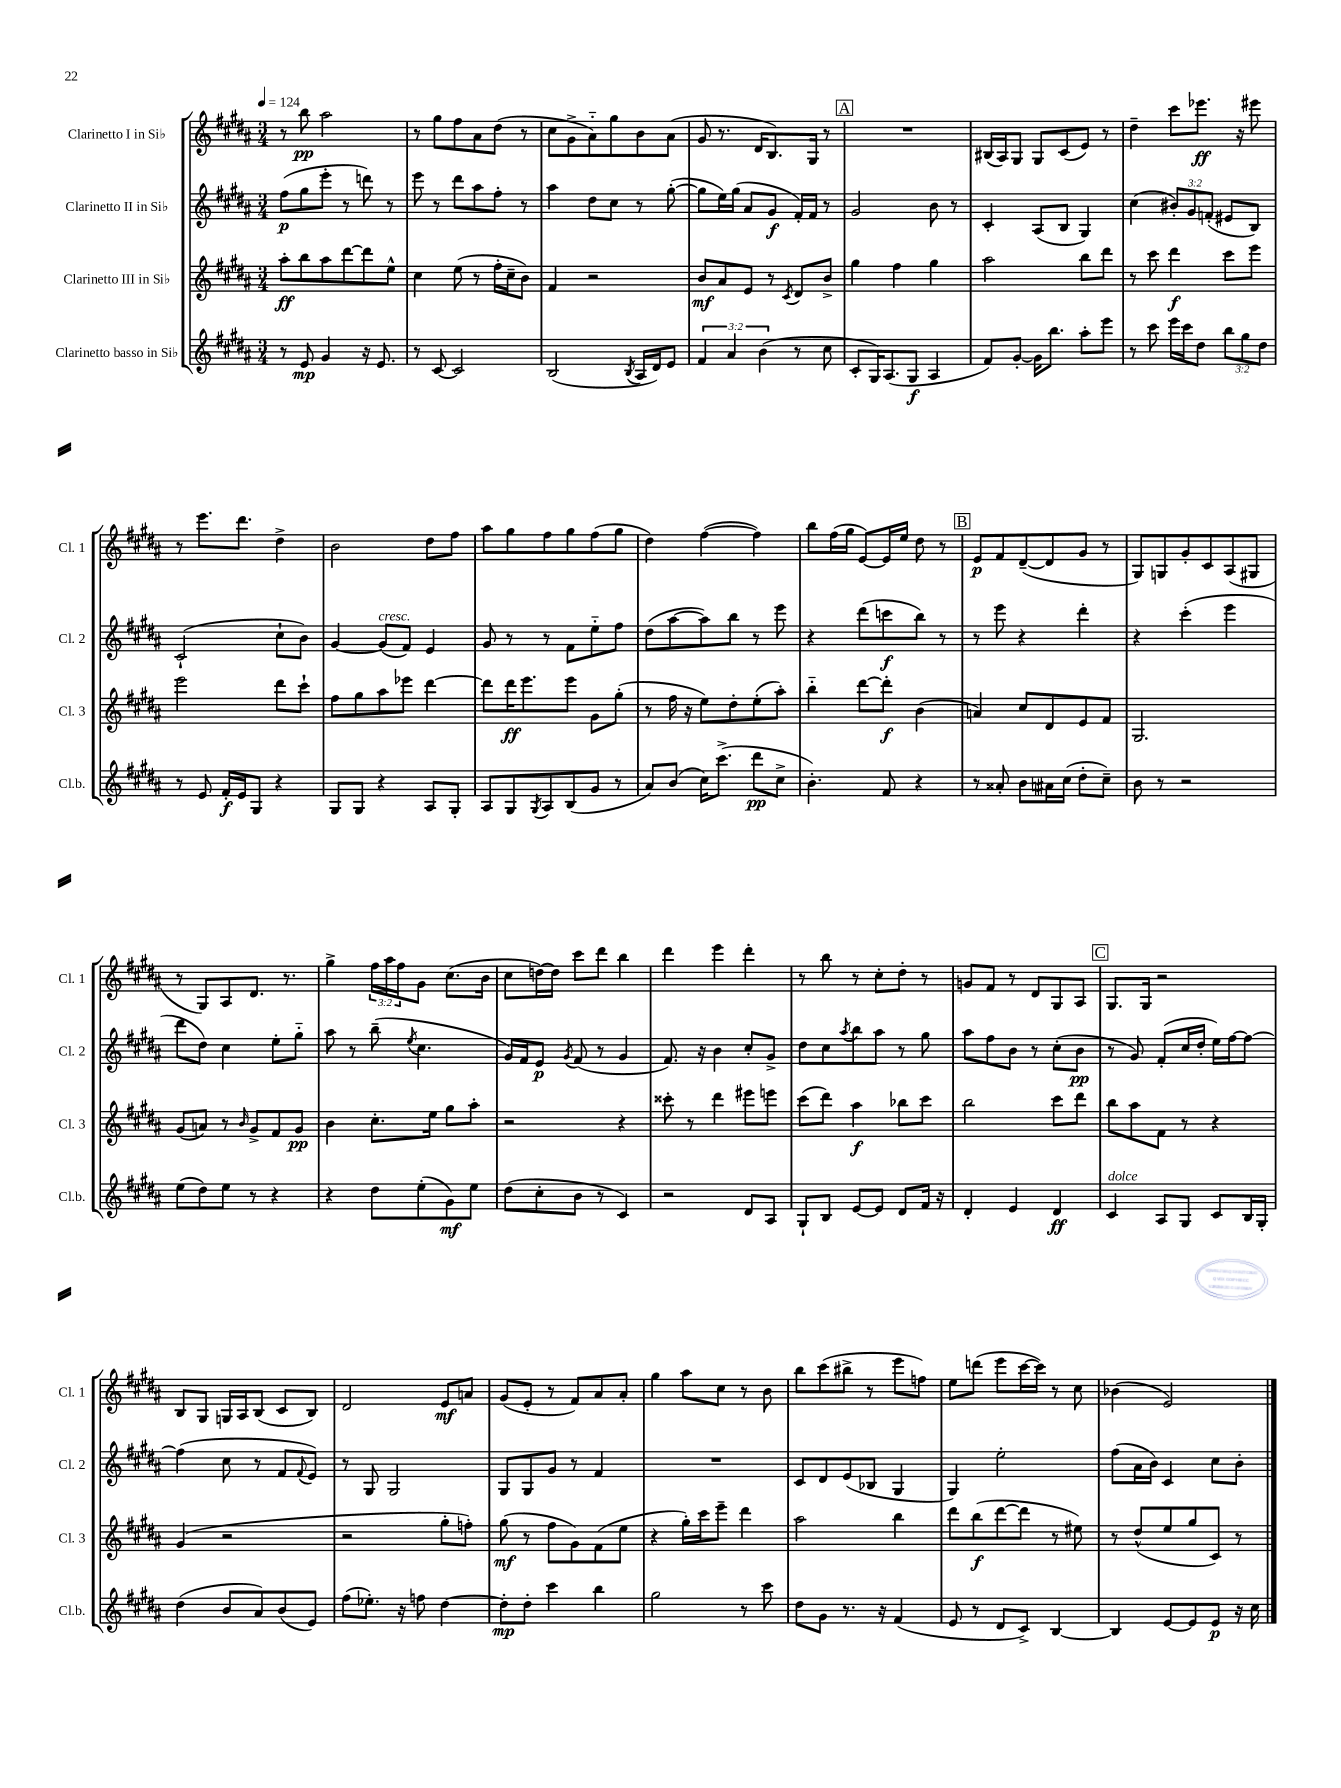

**kern	**dynam	**kern	**dynam	**kern	**dynam	**kern	**dynam
*part4	*part4	*part3	*part3	*part2	*part2	*part1	*part1
*staff4	*staff4	*staff3	*staff3	*staff2	*staff2	*staff1	*staff1
*I"Clarinetto basso in Si♭	*	*I"Clarinetto III in Si♭	*	*I"Clarinetto II in Si♭	*	*I"Clarinetto I in Si♭	*
*I'Cl.b.	*	*I'Cl. 3	*	*I'Cl. 2	*	*I'Cl. 1	*
*clefG2	*	*clefG2	*	*clefG2	*	*clefG2	*
*k[f#c#g#d#a#]	*	*k[f#c#g#d#a#]	*	*k[f#c#g#d#a#]	*	*k[f#c#g#d#a#]	*
*M3/4	*	*M3/4	*	*M3/4	*	*M3/4	*
*MM124	*	*MM124	*	*MM124	*	*MM124	*
=1	=1	=1	=1	=1	=1	=1	=1
8r	.	8aa#'\L	ff	(8ff#\L	p	8r	.
8e/	mp	8bb\	.	8gg#\	.	8bb\	pp
4g#/	.	8aa#\	.	8eee'\J	.	2aa#\	.
.	.	[8ddd#\	.	8r	.	.	.
16r	.	8ddd#\]	.	8dddn\)	.	.	.
8.e/	.	.	.	.	.	.	.
.	.	8ee^^\J	.	8r	.	.	.
=2	=2	=2	=2	=2	=2	=2	=2
8r	.	4cc#\	.	8eee\	.	8r	.
[8c#/	.	.	.	8r	.	8gg#\L	.
2c#/]	.	(8ee\	.	8ddd#\L	.	8ff#\	.
.	.	8r	.	8aa#\	.	8a#\	.
.	.	16ff#'\LL	.	8ff#'\J	.	(8dd#\J	.
.	.	16cc#~\J	.	.	.	.	.
.	.	8b\J)	.	8r	.	8r	.
=3	=3	=3	=3	=3	=3	=3	=3
(2B/	.	4f#/	.	4aa#\	.	8cc#\L	.
.	.	.	.	.	.	8g#^\	.
.	.	2r	.	8dd#\L	.	8a#\)	.
.	.	.	.	8cc#\J	.	8gg#\	.
8qB/	.	.	.	.	.	.	.
16A#/LL	.	.	.	8r	.	8b\	.
16d#/J)	.	.	.	.	.	.	.
8e/J	.	.	.	([8gg#'\	.	(8a#\J	.
=4	=4	=4	=4	=4	=4	=4	=4
6f#/	.	8b/L	mf	8gg#\L]	.	8g#/	.
.	.	8a#/	.	16ee\L)	.	8.r	.
6a#/	.	.	.	.	.	.	.
.	.	.	.	(16gg#\JJ	.	.	.
.	.	8e/J	.	8a#/L	.	.	.
.	.	.	.	.	.	16d#/KL	.
(6b\	.	.	.	.	.	.	.
.	.	8r	.	8g#/J	f	8.B/)	.
.	.	8qc#/	.	.	.	.	.
8r	.	8d#/L	.	16f#'/LL)	.	.	.
.	.	.	.	16f#/JJ	.	16G#/Jk	.
8cc#\	.	8b^/J	.	8r	.	8r	.
!!LO:REH:place=s1:t=A
=5	=5	=5	=5	=5	=5	=5	=5
8c#'/L	.	4gg#\	.	2g#/	.	2.r	.
16G#/K)	.	.	.	.	.	.	.
(8.A#/	.	.	.	.	.	.	.
.	.	4ff#\	.	.	.	.	.
8G#/J	f	.	.	.	.	.	.
4A#/	.	4gg#\	.	8b\	.	.	.
.	.	.	.	8r	.	.	.
=6	=6	=6	=6	=6	=6	=6	=6
8f#/L)	.	2aa#\	.	4c#'/	.	(16B#X/LL	.
.	.	.	.	.	.	16A#/J)	.
[8g#'/J	.	.	.	.	.	8G#/J	.
16g#\KL]	.	.	.	(8A#/L	.	8G#/L	.
8.bb\J	.	.	.	.	.	.	.
.	.	.	.	8B/J	.	(8c#/	.
8aa#'\L	.	8bb\L	.	4G#/)	.	8e/J)	.
8eee\J	.	8ddd#\J	.	.	.	8r	.
=7	=7	=7	=7	=7	=7	=7	=7
8r	.	8r	.	(4cc#\	.	4dd#~\	.
8ccc#\	.	8ccc#\	.	.	.	.	.
16eee\LL	.	4ddd#\	f	12b#X'/L)	.	8ccc#\L	.
16ccc#\J	.	.	.	.	.	.	.
.	.	.	.	12g#/	.	.	.
8dd#\J	.	.	.	.	.	8.eee-X\J	ff
.	.	.	.	(12fn'/J	.	.	.
12bb\L	.	8ccc#\L	.	8e#X/L	.	.	.
.	.	.	.	.	.	16r	.
12gg#\	.	.	.	.	.	.	.
.	.	8eee\J	.	8B/J)	.	8eee#X\	.
12dd#\J	.	.	.	.	.	.	.
!!LO:LB:g=z
=8	=8	=8	=8	=8	=8	=8	=8
8r	.	2eee\	.	(2c#`/	.	8r	.
8e/	.	.	.	.	.	8.eee\L	.
16f#'/LL	f	.	.	.	.	.	.
16e/J	.	.	.	.	.	8.ddd#\J	.
8G#/J	.	.	.	.	.	.	.
4r	.	8ddd#\L	.	8cc#`\L	.	4dd#^\	.
.	.	8ccc#`\J	.	8b\J)	.	.	.
=9	=9	=9	=9	=9	=9	=9	=9
8G#/L	.	8ff#\L	.	[4g#/	.	2b\	.
8G#/J	.	8gg#\	.	.	.	.	.
!	!	!	!	!LO:TX:a:i:t=cresc.	!	!	!
4r	.	8aa#\	.	(8g#/L]	.	.	.
.	.	8eee-X\J	.	8f#/J)	.	.	.
8A#/L	.	[4ddd#\	.	4e/	.	8dd#\L	.
8G#'/J	.	.	.	.	.	8ff#\J	.
=10	=10	=10	=10	=10	=10	=10	=10
8A#/L	.	8ddd#\L]	.	8g#/	.	8aa#\L	.
8G#/	.	16ddd#\K	ff	8r	.	8gg#\	.
.	.	8.eee\	.	.	.	.	.
8qG#/	.	.	.	.	.	.	.
8A#/	.	.	.	8r	.	8ff#\	.
(8B/	.	8eee\J	.	8f#\L	.	8gg#\	.
8g#/J	.	8g#\L	.	8ee\	.	(8ff#\	.
8r	.	(8gg#'\J	.	8ff#\J	.	8gg#\J	.
=11	=11	=11	=11	=11	=11	=11	=11
8a#/L)	.	8r	.	(8dd#\L	.	4dd#\)	.
(8b/J	.	16ff#\	.	[8aa#\	.	.	.
.	.	16r	.	.	.	.	.
16cc#\KL)	.	8ee\L)	.	8aa#\])	.	([4ff#\	.
(8.ccc#^\J	.	.	.	.	.	.	.
.	.	8dd#'\	.	8bb\J	.	.	.
8ddd#\L	pp	(8ee'\	.	8r	.	4ff#\])	.
8cc#^\J	.	8aa#'\J)	.	8eee\	.	.	.
=12	=12	=12	=12	=12	=12	=12	=12
4.b'\)	.	4bb\	.	4r	.	8bb\L	.
.	.	.	.	.	.	(16ff#\L	.
.	.	.	.	.	.	16gg#\JJ	.
.	.	[8ddd#\L	.	(8ddd#\L	.	[8e/L)	.
8f#/	.	8ddd#'\J]	f	8cccn\	f	16e/L]	.
.	.	.	.	.	.	16ee/JJ	.
4r	.	(4b\	.	8bb\J)	.	8dd#\	.
.	.	.	.	8r	.	8r	.
!!LO:REH:place=s1:t=B
=13	=13	=13	=13	=13	=13	=13	=13
8r	.	4an/)	.	8r	.	8e/L	p
8a##X'/	.	.	.	8eee\	.	8f#/	.
8b\L	.	8cc#/L	.	4r	.	([8d#~/	.
16a#X\L	.	8d#/	.	.	.	8d#/]	.
(16cc#\JJ	.	.	.	.	.	.	.
8dd#'\L	.	8e/	.	4ddd#'\	.	8g#/J	.
8cc#~\J)	.	8f#/J	.	.	.	8r	.
=14	=14	=14	=14	=14	=14	=14	=14
8b\	.	2.G#/	.	4r	.	8G#/L)	.
8r	.	.	.	.	.	8Gn/	.
2r	.	.	.	(4ccc#'\	.	8g#'/	.
.	.	.	.	.	.	8c#/	.
.	.	.	.	4eee\	.	(8A#/	.
.	.	.	.	.	.	8G#X/J	.
!!LO:LB:g=z
=15	=15	=15	=15	=15	=15	=15	=15
(8ee\L	.	(8g#/L	.	8ddd#\L	.	8r	.
8dd#\)	.	8an/J)	.	8dd#\J)	.	8G#/L)	.
8ee\J	.	8r	.	4cc#\	.	8A#/	.
.	.	16qqb/	.	.	.	.	.
8r	.	8g#^/L	.	.	.	8.d#/J	.
4r	.	8f#/	.	8ee'\L	.	.	.
.	.	.	.	.	.	8.r	.
.	.	8g#/J	pp	8gg#\J	.	.	.
=16	=16	=16	=16	=16	=16	=16	=16
4r	.	4b\	.	8aa#\	.	4gg#^\	.
.	.	.	.	8r	.	.	.
8dd#\L	.	8.cc#'\L	.	(8bb~\	.	24ff#\LL	.
.	.	.	.	.	.	24aa#\	.
.	.	.	.	.	.	24ff#\J	.
.	.	.	.	8qee/	.	.	.
(8ee'\	.	.	.	4.cc#\	.	8g#\J	.
.	.	16ee\Jk	.	.	.	.	.
8g#\)	mf	8gg#\L	.	.	.	(8.cc#\L	.
8ee\J	.	8aa#'\J	.	.	.	.	.
.	.	.	.	.	.	16b\Jk	.
=17	=17	=17	=17	=17	=17	=17	=17
(8dd#\L	.	2r	.	16g#/LL)	.	8cc#\L	.
.	.	.	.	16f#/J	.	.	.
8cc#'\	.	.	.	8e/J	p	[16ddn\L)	.
.	.	.	.	.	.	16dd\JJ]	.
.	.	.	.	8qg#/	.	.	.
8b\J	.	.	.	(8f#/	.	8ccc#\L	.
8r	.	.	.	8r	.	8ddd#\J	.
4c#/)	.	4r	.	4g#/	.	4bb\	.
=18	=18	=18	=18	=18	=18	=18	=18
2r	.	8ccc##X'\	.	8.f#/)	.	4ddd#\	.
.	.	8r	.	.	.	.	.
.	.	.	.	16r	.	.	.
.	.	4ddd#\	.	4b\	.	4eee\	.
8d#/L	.	8eee#X\L	.	8cc#'/L	.	4ddd#'\	.
8A#/J	.	8eeen\J	.	8g#^/J	.	.	.
=19	=19	=19	=19	=19	=19	=19	=19
8G#`/L	.	(8ccc#\L	.	8dd#\L	.	8r	.
8B/J	.	8ddd#\J)	.	8cc#\	.	8bb\	.
.	.	.	.	8qaa#/	.	.	.
[8e/L	.	4aa#\	f	8bb\	.	8r	.
8e/J]	.	.	.	8aa#\J	.	8cc#'\L	.
8d#/L	.	8bb-X\L	.	8r	.	8dd#'\J	.
16f#/Jk	.	8ccc#\J	.	8gg#\	.	8r	.
16r	.	.	.	.	.	.	.
=20	=20	=20	=20	=20	=20	=20	=20
4d#'/	.	2bb\	.	8aa#\L	.	8gn/L	.
.	.	.	.	8ff#\	.	8f#/J	.
4e/	.	.	.	8b\J	.	8r	.
.	.	.	.	8r	.	8d#/L	.
4d#/	ff	8ccc#\L	.	(8cc#'\L	.	8G#/	.
.	.	8ddd#\J	.	8b\J	pp	8A#/J	.
!!LO:REH:place=s1:t=C
=21	=21	=21	=21	=21	=21	=21	=21
!LO:TX:a:i:t=dolce	!	!	!	!	!	!	!
4c#/	.	8bb\L	.	8r	.	8.G#/L	.
.	.	8aa#\	.	8g#/)	.	.	.
.	.	.	.	.	.	16G#/Jk	.
8A#/L	.	8f#\J	.	(8f#'/L	.	2r	.
8G#/J	.	8r	.	16cc#/L	.	.	.
.	.	.	.	16dd#'/JJ	.	.	.
8c#/L	.	4r	.	16ee\LL)	.	.	.
.	.	.	.	[16ff#\J	.	.	.
16B/L	.	.	.	8ff#\J_	.	.	.
16G#'/JJ	.	.	.	.	.	.	.
!!LO:LB:g=z
=22	=22	=22	=22	=22	=22	=22	=22
(4dd#\	.	(4g#/	.	(4ff#\]	.	8B/L	.
.	.	.	.	.	.	8G#/J	.
8b/L	.	2r	.	8cc#\	.	16Gn/LL	.
.	.	.	.	.	.	16A#/J	.
8a#/)	.	.	.	8r	.	(8B/J	.
(8b/	.	.	.	8f#/L	.	8c#/L	.
.	.	.	.	8qqf#/	.	.	.
8e/J)	.	.	.	8e/J)	.	8B/J)	.
=23	=23	=23	=23	=23	=23	=23	=23
(8ff#\L	.	2r	.	8r	.	2d#/	.
8.ee-X'\J)	.	.	.	8G#/	.	.	.
.	.	.	.	2G#/	.	.	.
16r	.	.	.	.	.	.	.
8ffn\	.	.	.	.	.	.	.
[4dd#\	.	8gg#'\L	.	.	.	8e/L	mf
.	.	8ffn'\J)	.	.	.	8an/J	.
=24	=24	=24	=24	=24	=24	=24	=24
8dd#'\L]	mp	(8gg#\	mf	8G#/L	.	(8g#/L	.
8dd#'\J	.	8r	.	8G#/	.	8e'/J	.
4ccc#\	.	8ff#\L	.	8g#/J	.	8r	.
.	.	8g#\)	.	8r	.	8f#/L)	.
4bb\	.	(8f#\	.	4f#/	.	8a#/	.
.	.	8ee\J	.	.	.	8a#'/J	.
=25	=25	=25	=25	=25	=25	=25	=25
2gg#\	.	4r	.	2.r	.	4gg#\	.
.	.	16gg#'\LL)	.	.	.	8aa#\L	.
.	.	16ccc#\J	.	.	.	.	.
.	.	8eee~\J	.	.	.	8cc#\J	.
8r	.	4ddd#\	.	.	.	8r	.
8ccc#\	.	.	.	.	.	8b\	.
=26	=26	=26	=26	=26	=26	=26	=26
8dd#\L	.	2aa#\	.	8c#/L	.	8bb\L	.
8g#\J	.	.	.	8d#/	.	(8ccc#\	.
8.r	.	.	.	(8e/	.	8bb#X^\J	.
.	.	.	.	8B-X/J	.	8r	.
16r	.	.	.	.	.	.	.
(4f#/	.	4bb\	.	4G#/	.	8eee\L	.
.	.	.	.	.	.	8ffn\J)	.
=27	=27	=27	=27	=27	=27	=27	=27
8e/	.	8ddd#\L	.	4G#/)	.	8ee\L	.
8r	.	(8bb\	f	.	.	(8dddn\J	.
8d#/L	.	[8ddd#\	.	2ee'\	.	8eee\L	.
8c#^/J)	.	8ddd#\J]	.	.	.	[16ccc#\L	.
.	.	.	.	.	.	16ccc#\JJ])	.
[4B/	.	8r	.	.	.	8r	.
.	.	8ee#X\)	.	.	.	8cc#\	.
=28	=28	=28	=28	=28	=28	=28	=28
4B/]	.	8r	.	(8ff#\L	.	(4b-X\	.
.	.	(8dd#^^/L	.	16a#\L	.	.	.
.	.	.	.	16b\JJ)	.	.	.
[8e/L	.	8ee/	.	4c#/	.	2e/)	.
8e/]	.	8gg#/	.	.	.	.	.
8e/J	p	8c#/J)	.	8cc#\L	.	.	.
16r	.	8r	.	8b'\J	.	.	.
16cc#\	.	.	.	.	.	.	.
==	==	==	==	==	==	==	==
*-	*-	*-	*-	*-	*-	*-	*-
